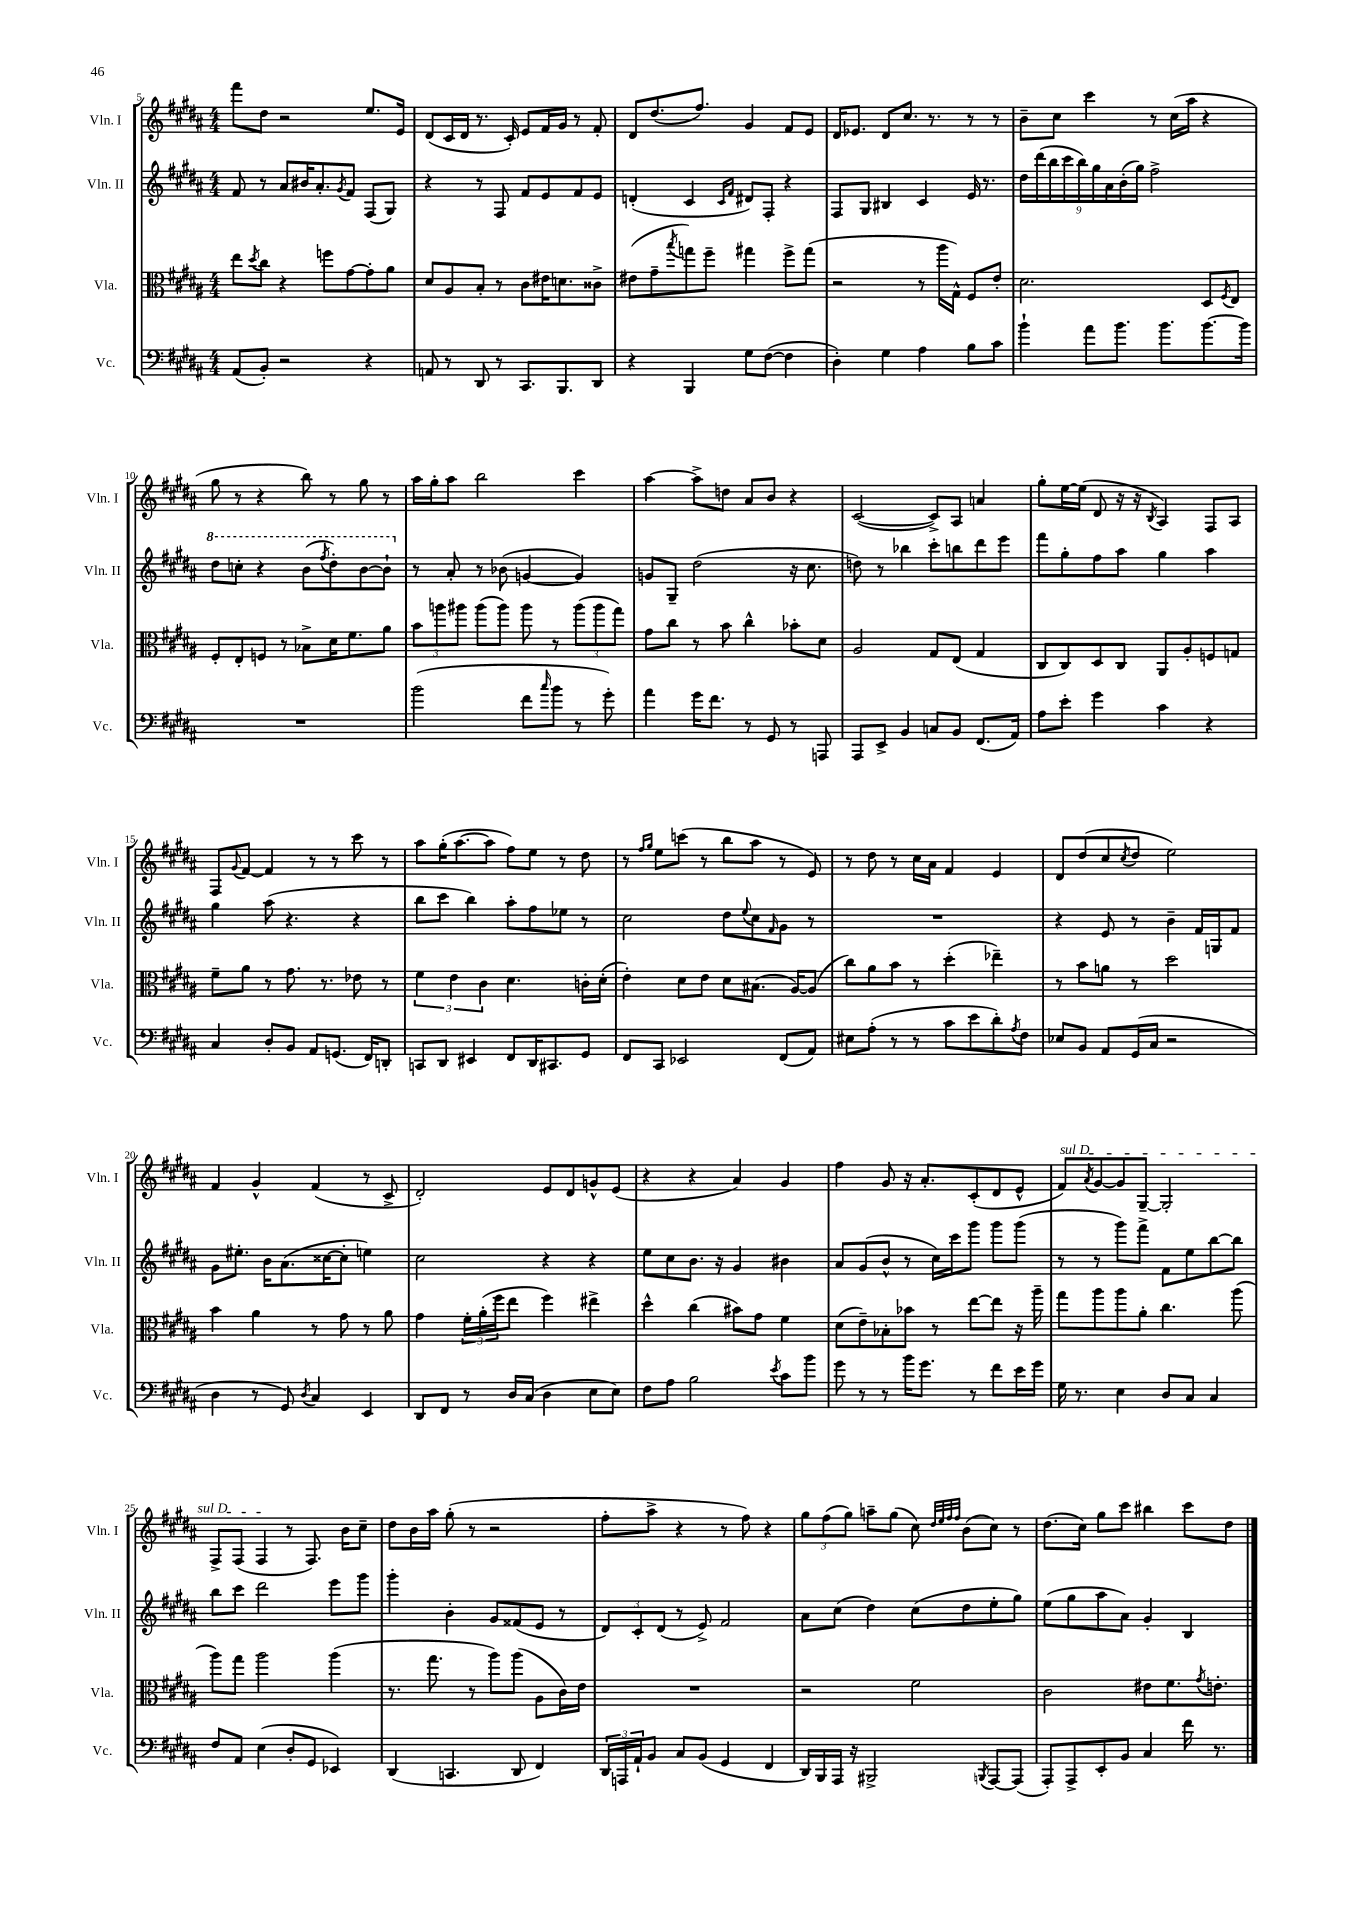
<<
\new StaffGroup <<
\new Staff = "s0" \with { instrumentName = "Vln. I" shortInstrumentName = "Vln. I" } {
    \clef treble \key b \major \numericTimeSignature \time 4/4
    fis'''8 dis''8 r2 e''8. e'16 |
    dis'8( cis'16 dis'16 r8. cis'16-.) e'8 fis'16 gis'16 r8 fis'8-. |
    dis'8 dis''8.( fis''8.) gis'4 fis'8 e'8 |
    dis'16 ees'8. dis'8 cis''8. r8. r8 r8 |
    b'8-- cis''8 cis'''4 r8 cis''16( ais''16 r4 |
    gis''8 r8 r4 b''8) r8 gis''8 r8 |
    ais''16 gis''16-. ais''8 b''2 cis'''4 |
    ais''4~ ais''8-> d''8 ais'8 b'8 r4 |
    cis'2~( cis'8->) ais8 a'4 |
    gis''8-. e''16~ e''16( dis'8 r16 r16 \acciaccatura { b8 } ais4) fis8 ais8 |
    fis8 \appoggiatura { gis'8 } fis'8~ fis'4 r8 r8 cis'''8 r8 |
    ais''8 gis''16-.( ais''8.~ ais''8 fis''8) e''8 r8 dis''8 |
    r8 \grace { fis''16 gis''16 } e''8 c'''8( r8 b''8 ais''8 r8 e'8) |
    r8 dis''8 r8 cis''16 ais'16 fis'4 e'4 |
    dis'8 dis''8( cis''8 \acciaccatura { cis''8 } dis''8 e''2) |
    fis'4 gis'4-^ fis'4( r8 cis'8-> |
    dis'2-.) e'8 dis'8 g'8-^ e'8( |
    r4 r4 ais'4) gis'4 |
    fis''4 gis'8 r16 ais'8.-. cis'8-.( dis'8 e'8-^ |
    \once \override TextSpanner.bound-details.left.text = \markup { \italic "sul D" } fis'8\startTextSpan) \acciaccatura { ais'8 } gis'8~ gis'8 gis8~-- gis2-. |
    fis8-> fis8( fis4\stopTextSpan r8 fis8.) b'16 cis''8-- |
    dis''8 b'16 ais''16 gis''8-.( r8 r2 |
    fis''8-. ais''8-> r4 r8 fis''8) r4 |
    \tuplet 3/2 { gis''8 fis''8( gis''8) } a''8-- gis''8( cis''8) \grace { dis''32 e''32 fis''32 fis''32 } b'8( cis''8) r8 |
    dis''8.( cis''16) gis''8 cis'''8 bis''4 cis'''8 dis''8 \bar "|." |
}
\new Staff = "s1" \with { instrumentName = "Vln. II" shortInstrumentName = "Vln. II" } {
    \clef treble \key b \major \numericTimeSignature \time 4/4
    fis'8 r8 ais'8 bis'16 ais'8.-. \acciaccatura { gis'8 } fis'8 fis8( gis8) |
    r4 r8 fis8 fis'8 e'8 fis'8 e'8 |
    d'4-.( cis'4 \grace { cis'16 fis'16 } dis'8) fis8-. r4 |
    fis8 gis8 bis4 cis'4 e'16 r8. |
    \tuplet 9/8 { dis''16 dis'''16( b''16 cis'''16 b''16) gis''16 ais'16 b'16-.( gis''16) } fis''2-> |
    \ottava #1 dis'''8 c'''8-. r4 b''8( \acciaccatura { fis'''8 } dis'''8-.) b''8~ b''8-! \ottava #0 |
    r8 ais'8-. r8 bes'8( g'4~ g'4) |
    g'8 gis8-- dis''2( r16 cis''8. |
    d''8) r8 bes''4 cis'''8-. b''8 dis'''8 e'''8 |
    fis'''8 gis''8-. fis''8 ais''8 gis''4 ais''4 |
    gis''4 ais''8( r4. r4 |
    b''8 cis'''8 b''4) ais''8-. fis''8 ees''8 r8 |
    cis''2 dis''8 \appoggiatura { e''8 } cis''8 \grace { fis'16 } gis'8 r8 |
    R1 |
    r4 e'8 r8 b'4-- fis'16 g16 fis'8 |
    gis'8 eis''8.-. b'16 ais'8.( cisis''16~ cisis''8-. e''4) |
    cis''2 r4 r4 |
    e''8 cis''8 b'8. r16 gis'4 bis'4 |
    ais'8 gis'8( b'8-^ r8 cis''16) cis'''16 gis'''8 gis'''8 gis'''8( |
    r8 r8 gis'''8) fis'''8-> fis'8 e''8 b''8~ b''8 |
    b''8 cis'''8 dis'''2 e'''8 gis'''8 |
    gis'''4-. b'4-. gis'8 fisis'8( e'8 r8 |
    \tuplet 3/2 { dis'8) cis'8-. dis'8( } r8 e'8->) fis'2 |
    ais'8 cis''8( dis''4) cis''8( dis''8 e''8-. gis''8) |
    e''8( gis''8 ais''8 ais'8) gis'4-. b4 \bar "|." |
}
\new Staff = "s2" \with { instrumentName = "Vla." shortInstrumentName = "Vla." } {
    \clef alto \key b \major \numericTimeSignature \time 4/4
    e''8 \acciaccatura { dis''8 } cis''8 r4 f''8 gis'8~ gis'8-. ais'8 |
    dis'8 ais8 b8-. r8 cis'8 eis'16 d'8. cisis'8-> |
    eis'8( gis'8-- \acciaccatura { b''8 } g''8) fis''8-- gis''4 fis''8-> gis''8( |
    r2 r8 ais''16 gis16-^) fis8 e'8-. |
    dis'2. dis8 \acciaccatura { fis8 } e8 |
    fis8-. e8-. f8 r8 bes8-> dis'16 fis'8. ais'8 |
    \tuplet 3/2 { b'8 a''8 ais''8 } ais''8( ais''8) ais''8 r8 \tuplet 3/2 { ais''8( ais''8 gis''8) } |
    gis'8 cis''8 r8 b'8 cis''4-^ bes'8-. dis'8 |
    ais2 gis8 e8( gis4 |
    cis8 cis8) dis8 cis8 ais,8 ais8-. f8 g8 |
    fis'8-- ais'8 r8 gis'8. r8. ees'8 r8 |
    \tuplet 3/2 { fis'4 e'4 cis'4 } dis'4. c'16-. dis'16-.( |
    e'4-.) dis'8 e'8 dis'8 bis8.( ais16~) ais8( |
    cis''8) ais'8 b'8 r8 dis''4-.( ees''4--) |
    r8 b'8 a'8 r8 dis''2 |
    b'4 ais'4 r8 gis'8 r8 ais'8 |
    gis'4 \tuplet 3/2 { fis'16-. ais'16-.( fis''16 } e''8 fis''4) eis''4-> |
    dis''4-^ cis''4( bis'8) gis'8 fis'4 |
    dis'8( e'8--) bes8-. bes'8 r8 e''8~ e''8 r16 ais''16-- |
    gis''8 ais''8 ais''8 ais'8-. cis''4. ais''8( |
    ais''8) gis''8 ais''2 ais''4( |
    r8. gis''8. r8 ais''8) ais''8( ais8 cis'16) e'16 |
    R1 |
    r2 fis'2 |
    cis'2 eis'8 fis'8. \acciaccatura { gis'8 } e'8.-. \bar "|." |
}
\new Staff = "s3" \with { instrumentName = "Vc." shortInstrumentName = "Vc." } {
    \clef bass \key b \major \numericTimeSignature \time 4/4
    ais,8( b,8-.) r2 r4 |
    a,8 r8 dis,8 r8 cis,8. b,,8. dis,8 |
    r4 b,,4 gis8 fis8~( fis4 |
    dis4-.) gis4 ais4 b8 cis'8 |
    b'4-! ais'8 b'8. b'8. b'8.~ b'16 |
    R1 |
    b'2( fis'8 \grace { cis''16 } b'8 r8 gis'8-.) |
    ais'4 gis'16 fis'8. r8 gis,8 r8 a,,8 |
    ais,,8 e,8-> b,4 c8 b,8 fis,8.( ais,16) |
    ais8 e'8-. gis'4 cis'4 r4 |
    cis4 dis8-. b,8 ais,8 g,8.( fis,16) d,8-. |
    c,8 dis,8 eis,4 fis,8 dis,16 cis,8. gis,8 |
    fis,8 cis,8 ees,2 fis,8( ais,8) |
    eis8 ais8-.( r8 r8 cis'8 e'8 dis'8-.) \acciaccatura { ais8 } fis8 |
    ees8 b,8 ais,8 gis,16( cis16 r2 |
    dis4 r8 gis,8) \acciaccatura { dis8 } cis4 e,4 |
    dis,8 fis,8 r8 dis16 cis16( dis4 e8 e8) |
    fis8 ais8 b2 \acciaccatura { e'8 } cis'8 b'8 |
    gis'8 r8 r8 b'16 gis'8. r8 fis'8 e'16 gis'16 |
    gis16 r8. e4 dis8 cis8 cis4 |
    fis8 ais,8 e4( dis8-. gis,8 ees,4) |
    dis,4( c,4. dis,8 fis,4) |
    \tuplet 3/2 { dis,16 a,,16 ais,16-! } b,8 cis8 b,8( gis,4 fis,4 |
    dis,16) b,,16 ais,,16 r16 bis,,2-> \acciaccatura { b,,8 } ais,,8~ ais,,8( |
    ais,,8-.) ais,,8-> e,8-. b,8 cis4 fis'16 r8. \bar "|." |
}
>>
>>
\layout { \context { \Score currentBarNumber = #5 } }
